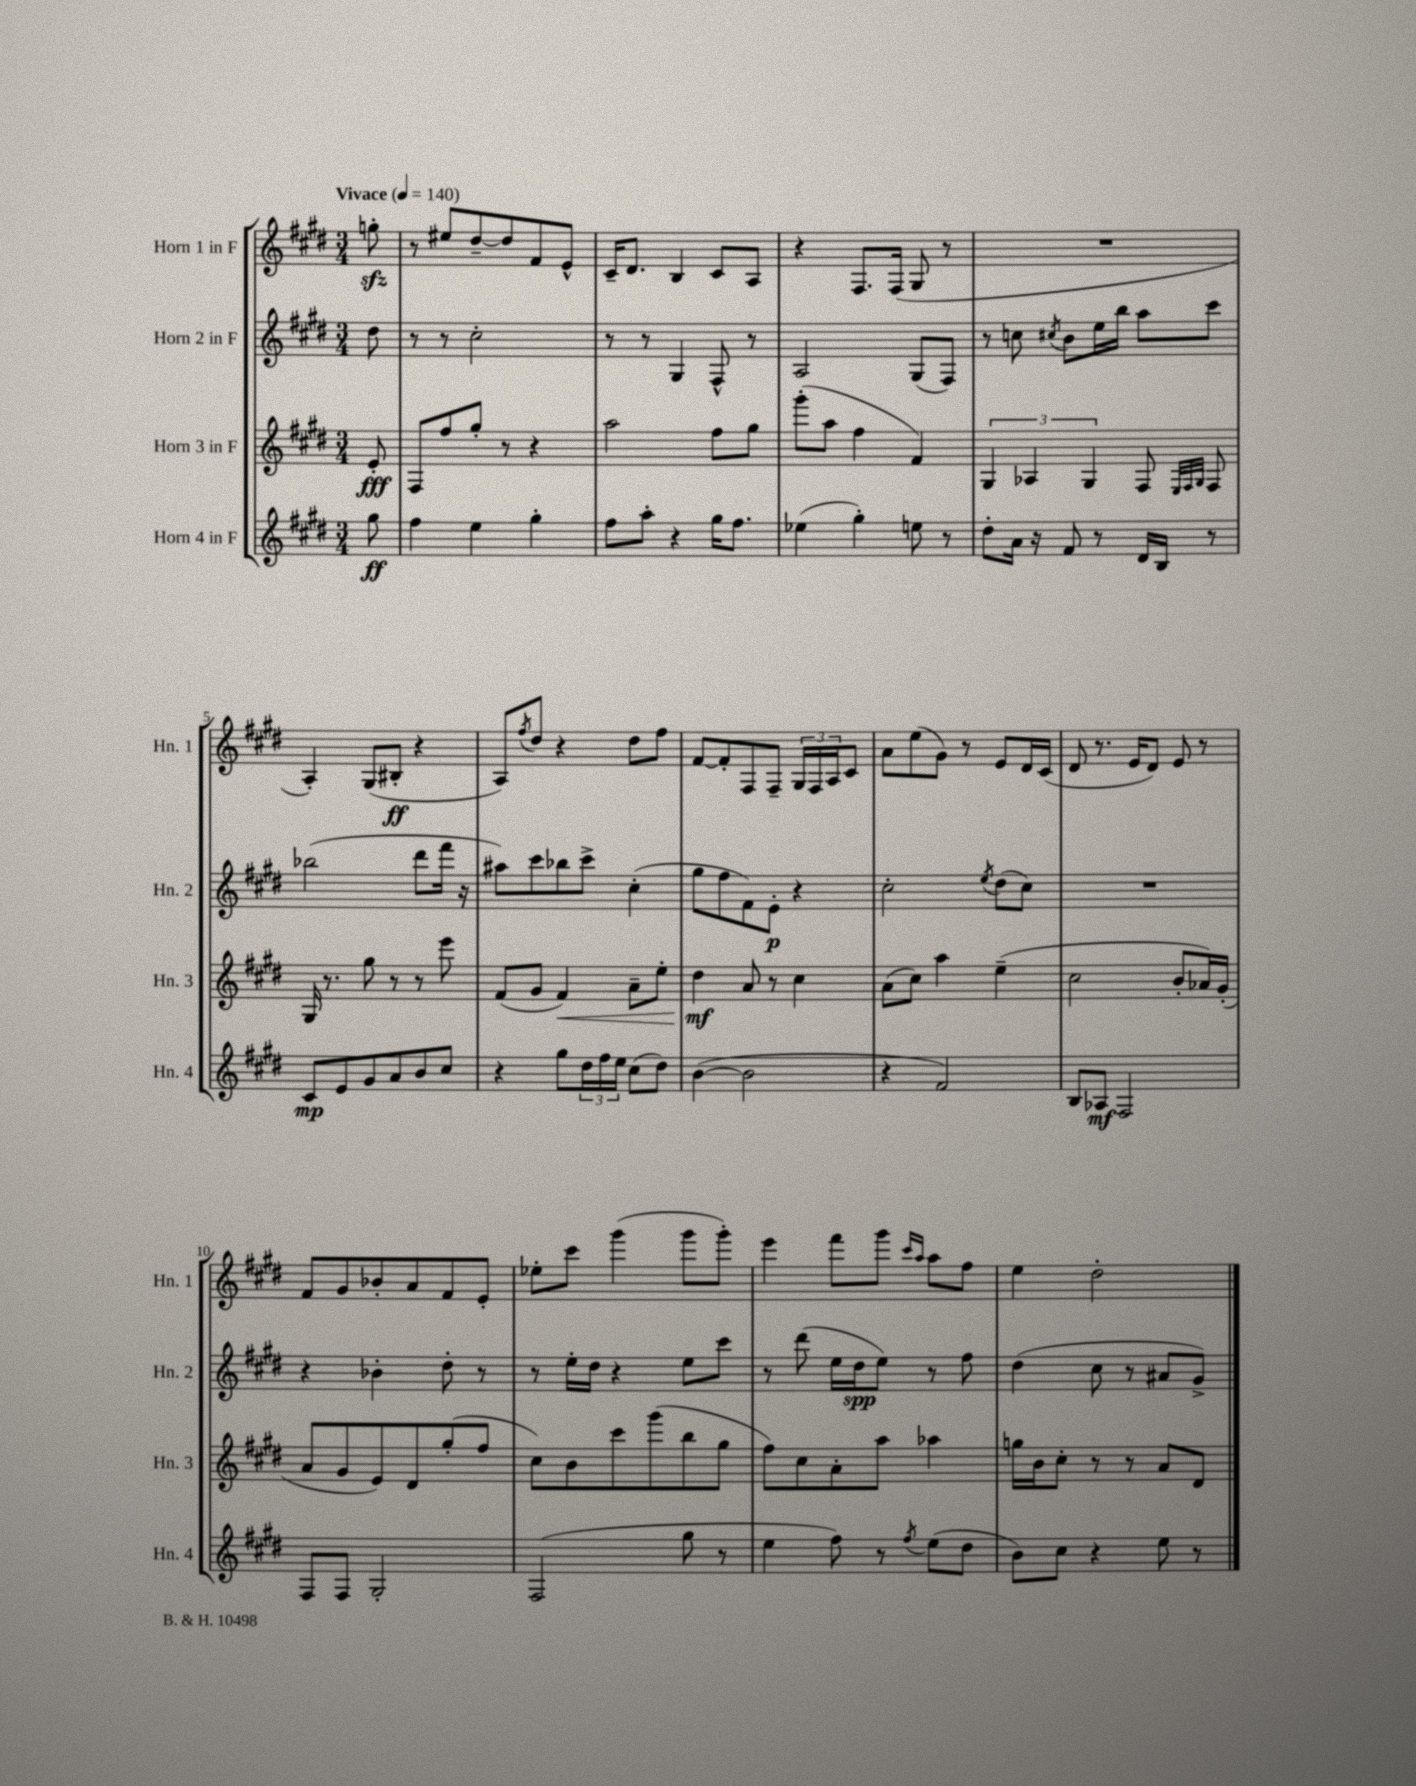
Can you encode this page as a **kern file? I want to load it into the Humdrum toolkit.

**kern	**dynam	**kern	**dynam	**kern	**dynam	**kern	**dynam
*part4	*part4	*part3	*part3	*part2	*part2	*part1	*part1
*staff4	*staff4	*staff3	*staff3	*staff2	*staff2	*staff1	*staff1
*I"Horn 4 in F	*	*I"Horn 3 in F	*	*I"Horn 2 in F	*	*I"Horn 1 in F	*
*I'Hn. 4	*	*I'Hn. 3	*	*I'Hn. 2	*	*I'Hn. 1	*
*clefG2	*	*clefG2	*	*clefG2	*	*clefG2	*
*k[f#c#g#d#]	*	*k[f#c#g#d#]	*	*k[f#c#g#d#]	*	*k[f#c#g#d#]	*
*M3/4	*	*M3/4	*	*M3/4	*	*M3/4	*
*MM140	*	*MM140	*	*MM140	*	*MM140	*
=	=	=	=	=	=	=	=
!	!	!	!	!	!	!LO:TX:a:B:t=Vivace	!
8gg#\	ff	8e'/	fff	8dd#\	.	8ggnzz'\	.
=1	=1	=1	=1	=1	=1	=1	=1
4ff#\	.	8F#/L	.	8r	.	8r	.
.	.	8ff#/	.	8r	.	8ee#X/L	.
4ee\	.	8gg#'/J	.	2cc#'\	.	[8dd#~/	.
.	.	8r	.	.	.	8dd#/]	.
4gg#'\	.	4r	.	.	.	8f#/	.
.	.	.	.	.	.	8e^^/J	.
=2	=2	=2	=2	=2	=2	=2	=2
8ff#\L	.	2aa\	.	8r	.	16c#~/KL	.
.	.	.	.	.	.	8.d#/J	.
8aa'\J	.	.	.	8r	.	.	.
4r	.	.	.	4G#/	.	4B/	.
16gg#\KL	.	8ff#\L	.	8F#^^/	.	8c#/L	.
8.ff#\J	.	.	.	.	.	.	.
.	.	8gg#\J	.	8r	.	8A/J	.
=3	=3	=3	=3	=3	=3	=3	=3
(4ee-X\	.	(8ggg#'\L	.	2A/	.	4r	.
.	.	8aa\J	.	.	.	.	.
4gg#'\)	.	4ff#\	.	.	.	8.F#/L	.
.	.	.	.	.	.	(16F#/Jk	.
8een\	.	4f#/)	.	(8G#/L	.	8G#/	.
8r	.	.	.	8F#/J)	.	8r	.
=4	=4	=4	=4	=4	=4	=4	=4
8dd#'\L	.	6G#/	.	8r	.	2.r	.
16a\Jk	.	.	.	8ccn\	.	.	.
.	.	6A-X/	.	.	.	.	.
16r	.	.	.	.	.	.	.
.	.	.	.	8qcc#X/	.	.	.
8f#/	.	.	.	8b\L	.	.	.
.	.	6G#/	.	.	.	.	.
8r	.	.	.	16ee\L	.	.	.
.	.	.	.	16bb\JJ	.	.	.
16d#/LL	.	8F#/	.	8aa\L	.	.	.
16B/JJ	.	.	.	.	.	.	.
.	.	32qqE/LLL	.	.	.	.	.
.	.	32qqF#/	.	.	.	.	.
.	.	32qqG#/JJJ	.	.	.	.	.
8r	.	8F#/	.	8ccc#\J	.	.	.
!!LO:LB:g=z
=5	=5	=5	=5	=5	=5	=5	=5
8c#/L	mp	16G#/	.	(2bb-X\	.	4A'/)	.
.	.	8.r	.	.	.	.	.
8e/	.	.	.	.	.	.	.
8g#/	.	8gg#\	.	.	.	(8G#/L	.
8a/	.	8r	.	.	.	8B#X'/J	ff
8b/	.	8r	.	8ddd#\L	.	4r	.
8cc#/J	.	8eee\	.	16fff#\Jk	.	.	.
.	.	.	.	16r	.	.	.
=6	=6	=6	=6	=6	=6	=6	=6
4r	.	(8f#/L	.	8aa#X\L)	.	8A/L)	.
.	.	.	.	.	.	8qff#/	.
.	.	8g#/J	.	8ccc#\	.	8dd#/J	.
!	!	!	!LO:HP:b	!	!	!	!
8gg#\L	.	4f#/)	<	8bb-X\	.	4r	.
24dd#\L	.	.	.	8ccc#^\J	.	.	.
24ff#\	.	.	.	.	.	.	.
24ee\JJ	.	.	.	.	.	.	.
(8cc#\L	.	8a~\L	.	(4cc#'\	.	8dd#\L	.
8dd#\J)	.	8ee'\J	.	.	.	8ff#\J	.
=7	=7	=7	=7	=7	=7	=7	=7
([4b\	.	4dd#\	mf	8gg#\L	.	[8f#/L	.
.	.	.	.	8ff#\	.	8f#'/]	.
2b\]	.	8a/	[	8f#\)	.	8F#/	.
.	.	8r	.	8e'\J	p	8F#~/J	.
.	.	4cc#\	.	4r	.	24G#/LL	.
.	.	.	.	.	.	24F#/	.
.	.	.	.	.	.	24A/J	.
.	.	.	.	.	.	8c#/J	.
=8	=8	=8	=8	=8	=8	=8	=8
4r	.	(8a\L	.	2cc#'\	.	8a\L	.
.	.	8cc#\J)	.	.	.	(8ee\	.
2f#/)	.	4aa\	.	.	.	8g#\J)	.
.	.	.	.	.	.	8r	.
.	.	.	.	8qee/	.	.	.
.	.	(4ee~\	.	(8dd#\L	.	8e/L	.
.	.	.	.	8cc#\J)	.	16d#/L	.
.	.	.	.	.	.	(16c#/JJ	.
=9	=9	=9	=9	=9	=9	=9	=9
8B/L	.	2cc#\	.	2.r	.	8d#/	.
8A-X/J	mf	.	.	.	.	8.r	.
2F#/	.	.	.	.	.	.	.
.	.	.	.	.	.	16e/KL	.
.	.	.	.	.	.	8d#/J)	.
.	.	8b'/L	.	.	.	8e/	.
.	.	16a-X/L)	.	.	.	8r	.
.	.	(16g#'/JJ	.	.	.	.	.
!!LO:LB:g=z
=10	=10	=10	=10	=10	=10	=10	=10
8F#/L	.	8a/L	.	4r	.	8f#/L	.
8F#/J	.	8g#/	.	.	.	8g#/	.
2G#'/	.	8e/)	.	4b-X'\	.	8b-X'/	.
.	.	8d#/	.	.	.	8a/	.
.	.	(8gg#'/	.	8dd#'\	.	8f#/	.
.	.	8ff#/J	.	8r	.	8e'/J	.
=11	=11	=11	=11	=11	=11	=11	=11
(2F#/	.	8cc#\L)	.	8r	.	8ee-X'\L	.
.	.	8b\	.	16ee'\LL	.	8ccc#\J	.
.	.	.	.	16dd#\JJ	.	.	.
.	.	8ccc#\	.	4r	.	(4ggg#\	.
.	.	(8ggg#\	.	.	.	.	.
8gg#\	.	8bb\	.	8ee\L	.	8ggg#\L	.
8r	.	8gg#\J	.	8ccc#\J	.	8ggg#'\J)	.
=12	=12	=12	=12	=12	=12	=12	=12
4ee\	.	8ff#\L)	.	8r	.	4eee\	.
.	.	8cc#\	.	(8ddd#\	.	.	.
8ff#\)	.	8a'\	.	16ee\LL	.	8fff#\L	.
.	.	.	.	16dd#\J	spp	.	.
8r	.	8aa\J	.	8ee\J)	.	8ggg#\J	.
.	.	.	.	.	.	16qqccc#/LL	.
8qff#/	.	.	.	.	.	16qqaa/JJ	.
(8ee\L	.	4aa-X\	.	8r	.	8aa\L	.
8dd#\J	.	.	.	8ff#\	.	8ff#\J	.
=13	=13	=13	=13	=13	=13	=13	=13
8b\L)	.	16ggn\LL	.	(4dd#\	.	4ee\	.
.	.	16b\J	.	.	.	.	.
8cc#\J	.	8cc#'\J	.	.	.	.	.
4r	.	8r	.	8cc#\	.	2dd#'\	.
.	.	8r	.	8r	.	.	.
8ee\	.	8a/L	.	8a#X/L	.	.	.
8r	.	8d#/J	.	8g#^/J)	.	.	.
==	==	==	==	==	==	==	==
*-	*-	*-	*-	*-	*-	*-	*-
